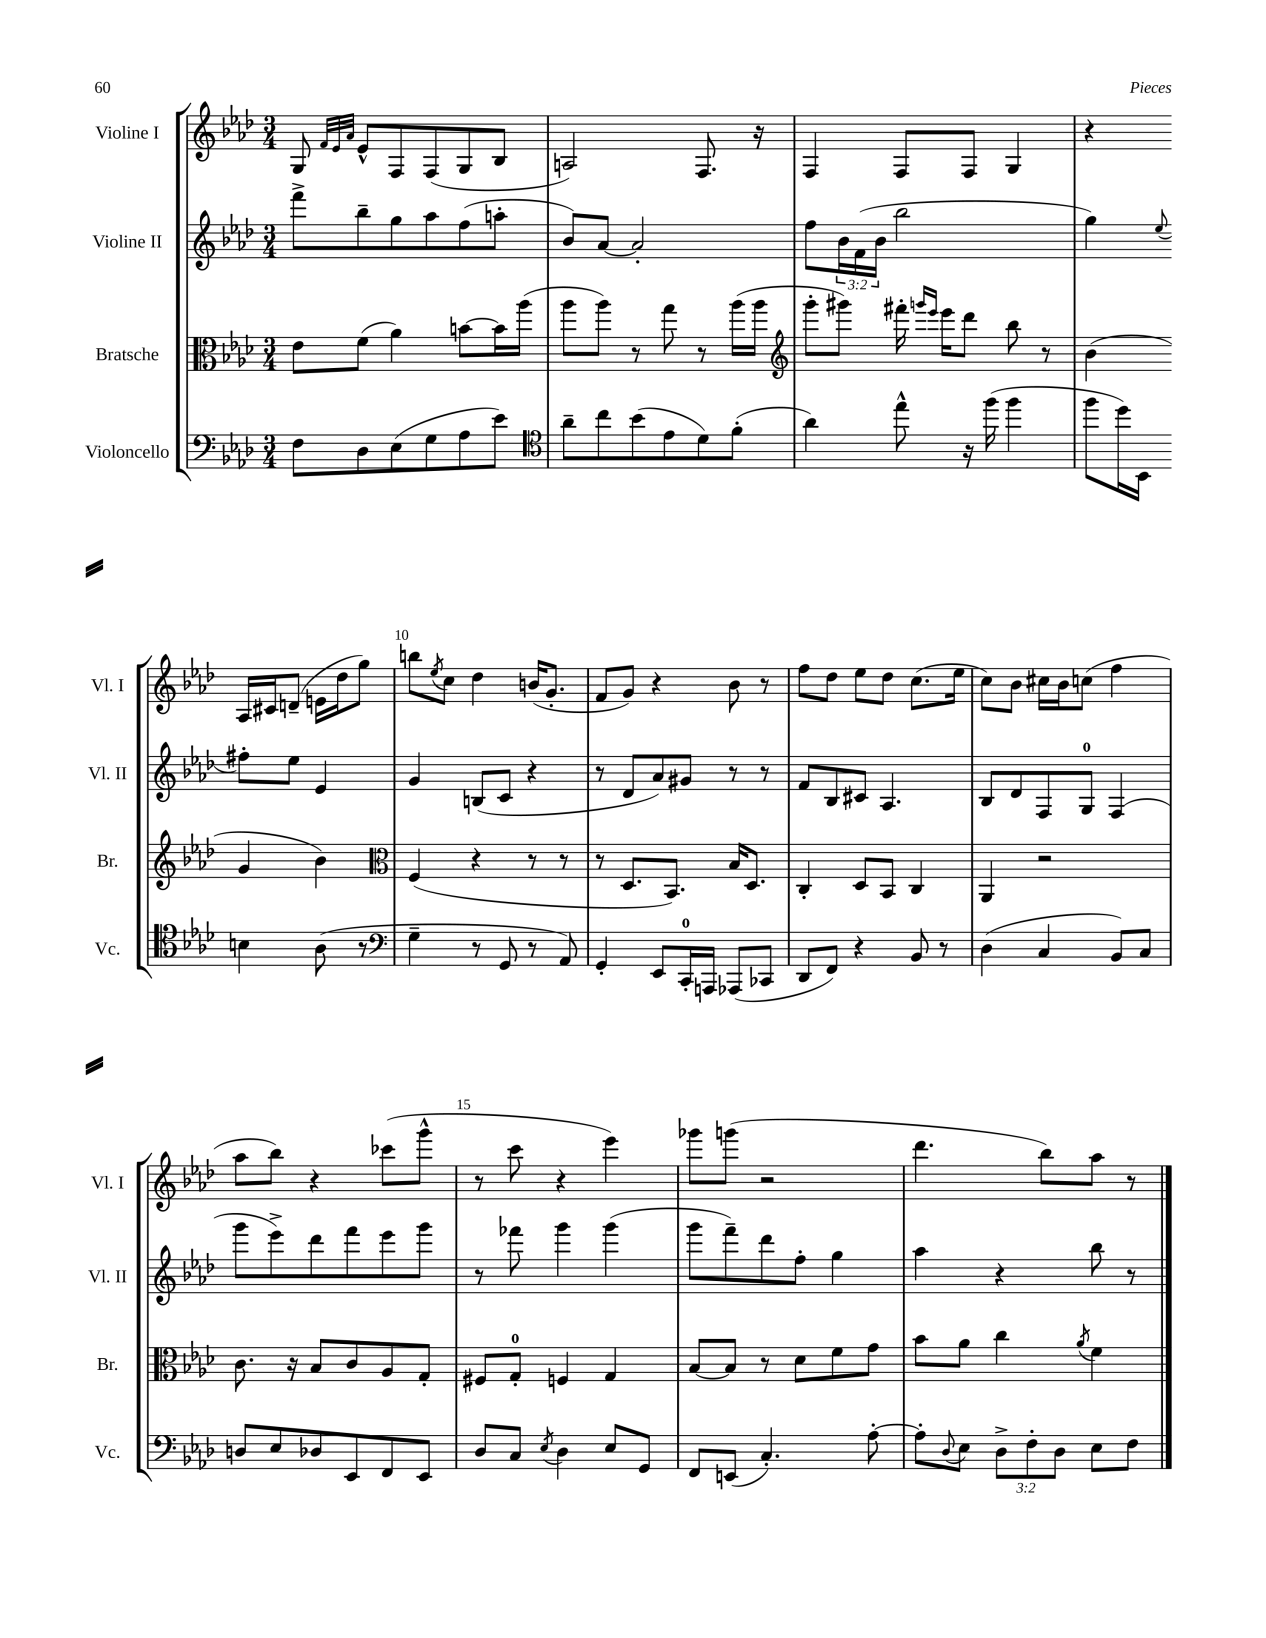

**kern	**kern	**kern	**kern
*staff4	*staff3	*staff2	*staff1
*clefF4	*clefC3	*clefG2	*clefG2
*k[b-e-a-d-]	*k[b-e-a-d-]	*k[b-e-a-d-]	*k[b-e-a-d-]
*M3/4	*M3/4	*M3/4	*M3/4
8F\L	8e-\L	8fff^\L	8G/
.	.	.	32qqf/LLL
.	.	.	32qqe-/
.	.	.	32qqa-/JJJ
8D-\	(8f\J	8bb-~\	8e-^^/L
(8E-\	4a-\)	8gg\	8F/
8G\	.	8aa-\	(8F/
8A-\	[8b\L	(8ff\	8G/
8e-\J)	16b\]L	8aa'\J	8B-/J
.	(16aa-\JJ	.	.
=	=	=	=
*clefC4	*	*	*
8a-~\L	8aa-\L	8b-/L)	2A/)
8cc\	8aa-\J)	[8a-/J	.
(8b-\	8r	2a-'/]	.
8e-\	8gg\	.	.
8d-\)	8r	.	8.F/
(8f'\J	(16aa-\LL	.	.
.	16aa-\JJ	.	16r
=	=	=	=
*	*clefG2	*	*
4a-\)	8ggg'\L	8ff\L	4F/
.	8ggg#\J)	24b-\L	.
.	.	(24f\	.
.	.	24b-\JJ	.
8ee-^^\	16fff#'\	2bb-\	8F/L
.	16qqggg/LL	.	.
.	16qqeee-/JJ	.	.
.	16eee-\LK	.	.
16r	8ddd-\J	.	8F/J
(16ff\	.	.	.
4ff\	8bb-\	.	4G/
.	8r	.	.
=	=	=	=
8ff\L	(4b-\	4gg\)	4r
16dd-\L)	.	.	.
16BB-\JJ	.	.	.
.	.	8qqee-/	.
4B\	4g/	8ff#'\L	16A-/LL
.	.	.	16c#/J
.	.	8ee-\J	(8d~/J
(8A-\	4b-\)	4e-/	16e\LL
.	.	.	16dd-\J
8r	.	.	8gg\J)
=	=	=	=
*clefF4	*clefC3	*	*
4G~\	(4F/	4g/	8bb\L
.	.	.	8qee-/
.	.	.	8cc\J
8r	4r	(8B/L	4dd-\
8GG/	.	8c/J	.
8r	8r	4r	(16b/LK
.	.	.	8.g'/J
8AA-/)	8r	.	.
=	=	=	=
4GG'/	8r	8r	8f/L
.	8.D-/L	8d-/L	8g/J)
8EE-/L	.	8a-/)	4r
.	8.BB-/J)	.	.
16CC'/L	.	8g#/J	.
16AAA/JJ	.	.	.
(8AAA-/L	16B-/LK	8r	8b-\
.	8.D-/J	.	.
8CC-/J	.	8r	8r
=	=	=	=
8DD-/L	4C'/	8f/L	8ff\L
8FF/J)	.	8B-/	8dd-\J
4r	8D-/L	8c#/J	8ee-\L
.	8BB-/J	4.A-/	8dd-\J
8BB-/	4C/	.	(8.cc\L
8r	.	.	.
.	.	.	16ee-\Jk
=	=	=	=
(4D-\	4AA-/	8B-/L	8cc\L)
.	.	8d-/	8b-\J
4C/	2r	8F/	16cc#\LL
.	.	.	16b-\J
.	.	8G/J	(8cc\J
8BB-/L)	.	(4F/	4ff\
8C/J	.	.	.
=	=	=	=
8D/L	8.c\	8ggg\L	8aa-\L
8E-/	.	8eee-^\)	8bb-\J)
.	16r	.	.
8D-/	8B-/L	8ddd-\	4r
8EE-/	8c/	8fff\	.
8FF/	8A-/	8eee-\	(8ccc-\L
8EE-/J	8G'/J	8ggg\J	8ggg^^\J
=	=	=	=
8D-/L	8F#/L	8r	8r
8C/J	8G'/J	8fff-\	8ccc\
8qE-/	.	.	.
4D-\	4F/	4ggg\	4r
8E-/L	4G/	(4ggg\	4eee-\)
8GG/J	.	.	.
=	=	=	=
8FF/L	[8B-/L	8ggg\L	8ggg-\L
(8EE/J	8B-/]J	8fff~\)	(8ggg\J
4.C'/)	8r	8ddd-\	2r
.	8d-\L	8ff'\J	.
.	8f\	4gg\	.
[8A-'\	8g\J	.	.
=	=	=	=
8A-'\]L	8b-\L	4aa-\	4.ddd-\
8qqD-/	.	.	.
8E-\J	8a-\J	.	.
12D-^\L	4cc\	4r	.
12F'\	.	.	.
.	.	.	8bb-\L)
12D-\J	.	.	.
.	8qa-/	.	.
8E-\L	4f\	8bb-\	8aa-\J
8F\J	.	8r	8r
==	==	==	==
*-	*-	*-	*-
